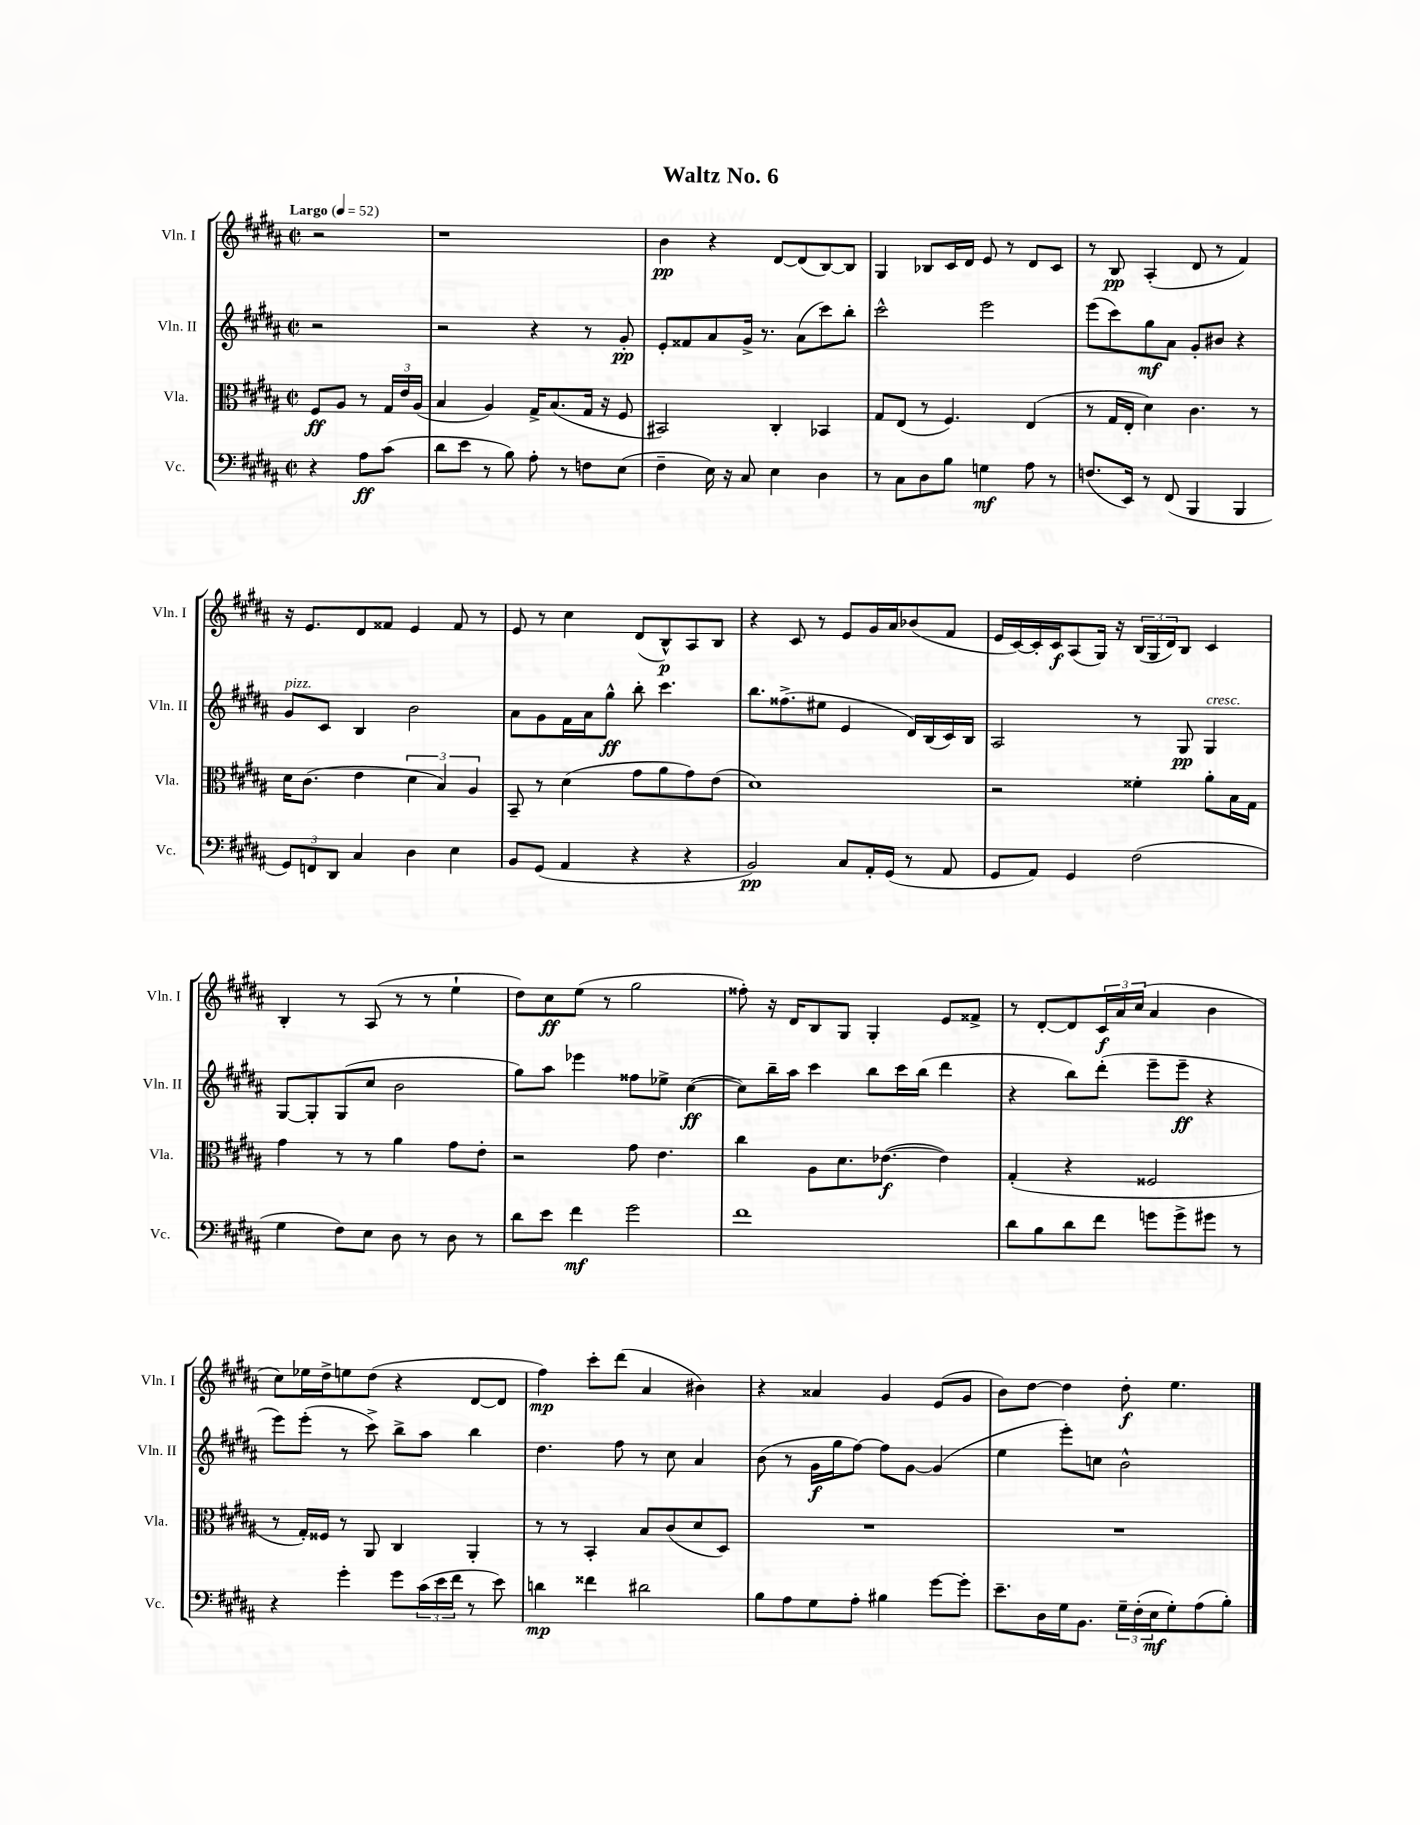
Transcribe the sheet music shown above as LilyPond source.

\header { title = "Waltz No. 6" }
<<
\new StaffGroup <<
\new Staff = "s0" \with { instrumentName = "Vln. I" shortInstrumentName = "Vln. I" } {
    \clef treble \key b \major \defaultTimeSignature \time 2/2 \partial 2 \tempo "Largo" 4 = 52
    r2 |
    r1 |
    b'4\pp r4 dis'8~ dis'8( b8~) b8 |
    gis4 bes8 cis'16 dis'16 e'8 r8 dis'8 cis'8 |
    r8 b8\pp ais4-.( dis'8 r8 fis'4) |
    r16 e'8. dis'8 fisis'8 e'4 fisis'8 r8 |
    e'8 r8 cis''4 dis'8( b8-^\p) ais8 b8 |
    r4 cis'8 r8 e'8 gis'16 ais'16 bes'8( fis'8 |
    e'16 cis'16~) cis'16-. cis'16\f ais8( gis16) r16 \tuplet 3/2 { b16( gis16 dis'16) } b8 cis'4 |
    b4-. r8 ais8( r8 r8 e''4-! |
    dis''8) cis''8\ff e''8( r8 gis''2 |
    fisis''8-.) r16 dis'16 b8 gis8 gis4-. e'8 fisis'8-> |
    r8 dis'8~-. dis'8 \tuplet 3/2 { cis'16\f ais'16 cis''16( } ais'4 b'4 |
    cis''8) ees''16 dis''16-> e''8 dis''8( r4 dis'8~ dis'8 |
    fis''4\mp) cis'''8-. dis'''8( ais'4 bis'4) |
    r4 aisis'4 gis'4 e'8( gis'8 |
    b'8) dis''8~ dis''4 dis''8-.\f e''4. \bar "|." |
}
\new Staff = "s1" \with { instrumentName = "Vln. II" shortInstrumentName = "Vln. II" } {
    \clef treble \key b \major \defaultTimeSignature \time 2/2 \partial 2
    r2 |
    r2 r4 r8 gis'8-.\pp |
    e'8-. fisis'8 ais'8 gis'16-> r8. ais'8( cis'''8) b''8-. |
    cis'''2-^ e'''2 |
    e'''8( cis'''8) gis''8\mf ais'8 gis'8-. bis'8 r4 |
    gis'8^\markup { \italic "pizz." } cis'8 b4 b'2 |
    ais'8 gis'8 fis'16 ais'16 gis''8-^\ff b''8-. cis'''4. |
    b''8. fisis''8.->( eis''8 e'4 dis'16) b16( cis'16) b16 |
    ais2 r8 gis8\pp gis4^\markup { \italic "cresc." } |
    gis8~ gis8-. gis8( cis''8 b'2 |
    gis''8) ais''8 ees'''4 fisis''8 ees''8-> cis''4~\ff( |
    cis''8) b''16-- ais''16 cis'''4 b''8 cis'''16 b''16( dis'''4 |
    r4 b''8) dis'''8-.( e'''8-- e'''8--\ff r4 |
    e'''8) e'''8-.( r8 cis'''8->) b''8-> ais''8 b''4 |
    dis''4. fis''8 r8 cis''8 ais'4 |
    b'8( r8 gis'16\f gis''16 fis''8~) fis''8 gis'8~ gis'4( |
    e''4 e'''8-.) c''8 b'2-^ \bar "|." |
}
\new Staff = "s2" \with { instrumentName = "Vla." shortInstrumentName = "Vla." } {
    \clef alto \key b \major \defaultTimeSignature \time 2/2 \partial 2
    fis8\ff ais8 r8 \tuplet 3/2 { gis16 e'16 ais16( } |
    b4 ais4) gis16-> b8.( gis16 r16 fis8 |
    bis,2) cis4-. bes,4 |
    gis8 e8( r8 fis4.) e4( |
    r8 gis16 e16-. dis'4) cis'4. r8 |
    dis'16 cis'8.( e'4 \tuplet 3/2 { dis'4 b4) ais4 } |
    b,8-- r8 dis'4( gis'8 ais'8 gis'8) e'8( |
    dis'1) |
    r2 fisis'4-. ais'8-. b16 gis16 |
    gis'4 r8 r8 ais'4 gis'8 e'8-. |
    r2 gis'8 e'4. |
    cis''4 ais8 dis'8. ees'8.~\f( ees'4) |
    gis4-.( r4 fisis2 |
    r8 gis16-.) fisis16 r8 ais,8 cis4 ais,4-. |
    r8 r8 b,4-. b8 cis'8( dis'8 dis8) |
    R1 |
    R1 \bar "|." |
}
\new Staff = "s3" \with { instrumentName = "Vc." shortInstrumentName = "Vc." } {
    \clef bass \key b \major \defaultTimeSignature \time 2/2 \partial 2
    r4 ais8\ff cis'8( |
    dis'8 e'8 r8 b8) ais8-. r8 f8 e8( |
    fis4-- e16) r16 cis8 e4 dis4 |
    r8 cis8 dis8 b8 g4\mf ais8 r8 |
    f8.( e,16) r8 fis,8( b,,4 b,,4 |
    \tuplet 3/2 { gis,8) f,8 dis,8 } cis4 dis4 e4 |
    b,8 gis,8( ais,4 r4 r4 |
    b,2\pp) cis8 ais,16-. gis,16( r8 ais,8 |
    gis,8 ais,8) gis,4 fis2( |
    gis4 fis8) e8 dis8 r8 dis8 r8 |
    dis'8 e'8 fis'4\mf gis'2 |
    fis'1 |
    dis'8 b8 dis'8 fis'8 g'8 g'8-> gis'8 r8 |
    r4 gis'4-. gis'8 \tuplet 3/2 { cis'16( e'16 fis'16 } r8 e'8) |
    d'4\mp fisis'4 dis'2 |
    b8 ais8 gis8 ais8-. bis4 gis'8~ gis'8-. |
    e'8.-- dis16 gis16 b,8. \tuplet 3/2 { gis16-- fis16-.( e16\mf } gis8-.) ais8( b8-.) \bar "|." |
}
>>
>>
\layout { \context { \Score \remove "Bar_number_engraver" } }
